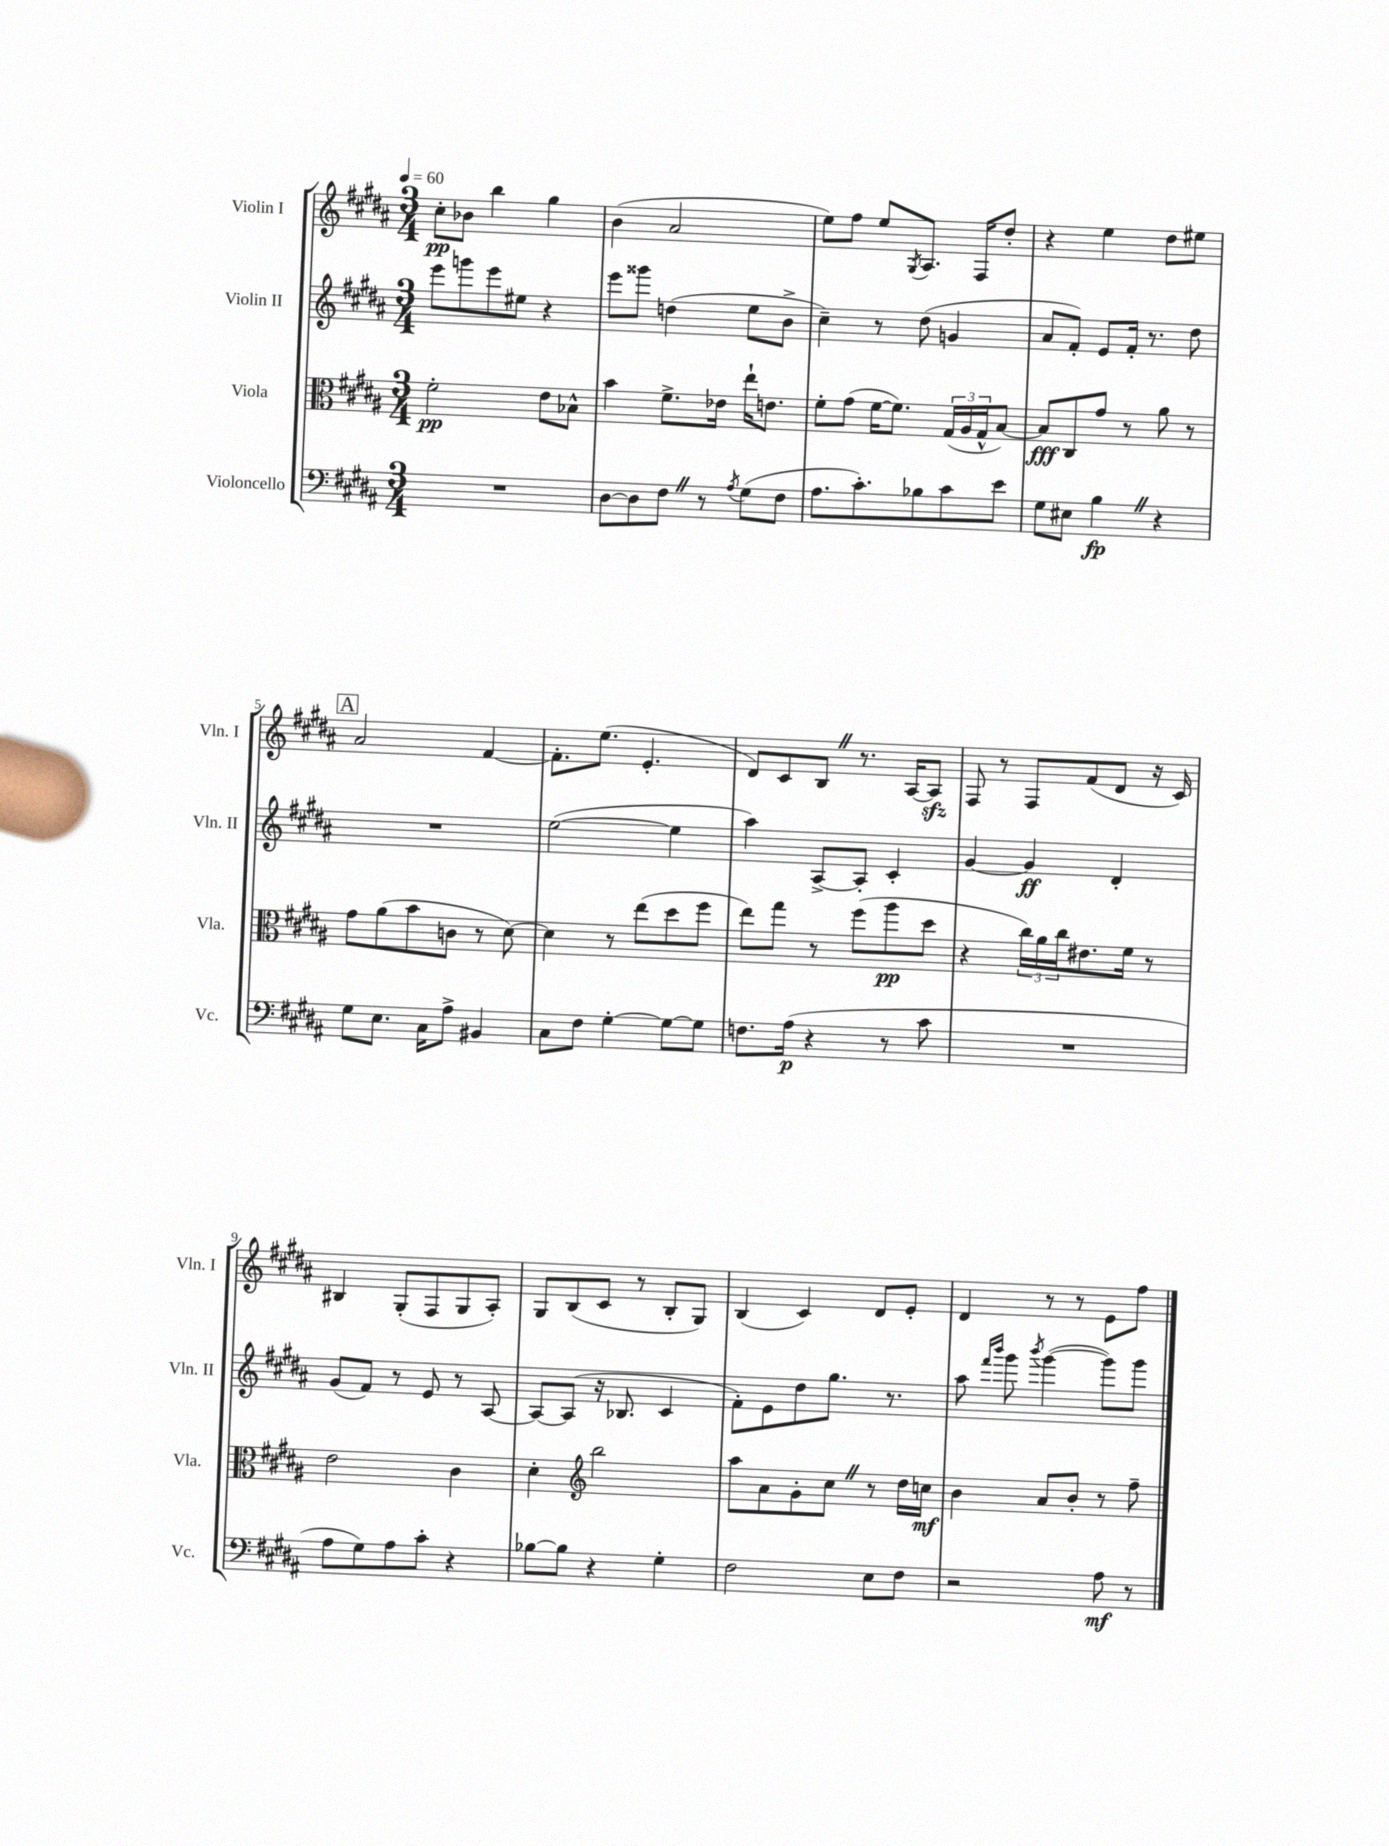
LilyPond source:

<<
\new StaffGroup <<
\new Staff = "s0" \with { instrumentName = "Violin I" shortInstrumentName = "Vln. I" } {
    \clef treble \key b \major \numericTimeSignature \time 3/4 \tempo 4 = 60
    cis''8-.\pp bes'8 b''4 gis''4 |
    b'4( ais'2 |
    e''8) fis''8 e''8 \acciaccatura { gis8 } ais8. fis16 dis''8-. |
    r4 e''4 dis''8 eis''8 |
    \mark \markup { \box "A" } ais'2 fis'4~ |
    fis'8.-. e''8.( e'4.-. |
    dis'8) cis'8 b8 \once \override BreathingSign.text = \markup { \musicglyph "scripts.caesura.straight" } \breathe r8. ais16~ ais8\sfz |
    fis8 r8 fis8 fis'8( dis'8 r16 cis'16) |
    bis4 gis8-.( fis8 gis8 ais8-.) |
    gis8 b8( cis'8 r8 b8-. gis8) |
    b4( cis'4) dis'8 e'8-. |
    dis'4 r8 r8 e'8 fis''8 \bar "|." |
}
\new Staff = "s1" \with { instrumentName = "Violin II" shortInstrumentName = "Vln. II" } {
    \clef treble \key b \major \numericTimeSignature \time 3/4
    e'''8 g'''8 e'''8 eis''8 r4 |
    e'''8 gisis'''8 d''4( e''8 b'8-> |
    cis''4--) r8 dis''8( g'4 |
    ais'8 fis'8-.) e'8 fis'16-. r8. dis''8 |
    \mark \markup { \box "A" } R2. |
    e''2~( e''4 |
    ais''4) ais8~-> ais8-. cis'4-. |
    gis'4~ gis'4\ff dis'4-. |
    gis'8( fis'8) r8 e'8 r8 ais8~ |
    ais8~ ais8( r16 bes8. cis'4 |
    fis'8-.) e'8 dis''8 gis''8. r8. |
    ais''8 \grace { fis'''16 b'''16 } gis'''8 \acciaccatura { b'''8 } gis'''4~( gis'''8) gis'''8 \bar "|." |
}
\new Staff = "s2" \with { instrumentName = "Viola" shortInstrumentName = "Vla." } {
    \clef alto \key b \major \numericTimeSignature \time 3/4
    fis'2-.\pp e'8 bes8-^ |
    b'4 fis'8.-> ees'16 e''16-! e'8. |
    fis'8-. gis'8( fis'16~ fis'8.) \tuplet 3/2 { gis16( ais16 gis16-^ } b8~) |
    b8\fff cis8 gis'8 r8 ais'8 r8 |
    \mark \markup { \box "A" } gis'8 ais'8( b'8 c'8 r8 dis'8~) |
    dis'4 r8 e''8( dis''8 fis''8 |
    e''8) gis''8 r8 fis''8( ais''8\pp dis''8 |
    r4 \tuplet 3/2 { cis''16) ais'16 cis''16 } eis'8. fis'16 r8 |
    e'2 cis'4 |
    dis'4-. \clef treble b''2 |
    ais''8 ais'8 gis'8-. cis''8 \once \override BreathingSign.text = \markup { \musicglyph "scripts.caesura.straight" } \breathe r8 dis''16 c''16\mf |
    b'4 ais'8 b'8-. r8 fis''8-- \bar "|." |
}
\new Staff = "s3" \with { instrumentName = "Violoncello" shortInstrumentName = "Vc." } {
    \clef bass \key b \major \numericTimeSignature \time 3/4
    R2. |
    dis8~ dis8 fis8 \once \override BreathingSign.text = \markup { \musicglyph "scripts.caesura.straight" } \breathe r8 \acciaccatura { ais8 } gis8( fis8 |
    ais8. cis'8.-.) bes8 cis'8 e'8 |
    gis8 eis8 b4\fp \once \override BreathingSign.text = \markup { \musicglyph "scripts.caesura.straight" } \breathe r4 |
    \mark \markup { \box "A" } gis8 e8. cis16 ais8-> bis,4 |
    cis8 fis8 gis4~-. gis8~ gis8 |
    f8. ais16\p( r4 r8 cis'8 |
    R2. |
    ais8 gis8) ais8 cis'8-. r4 |
    bes8~ bes8 r4 gis4-. |
    fis2 e8 fis8 |
    r2 ais8\mf r8 \bar "|." |
}
>>
>>
